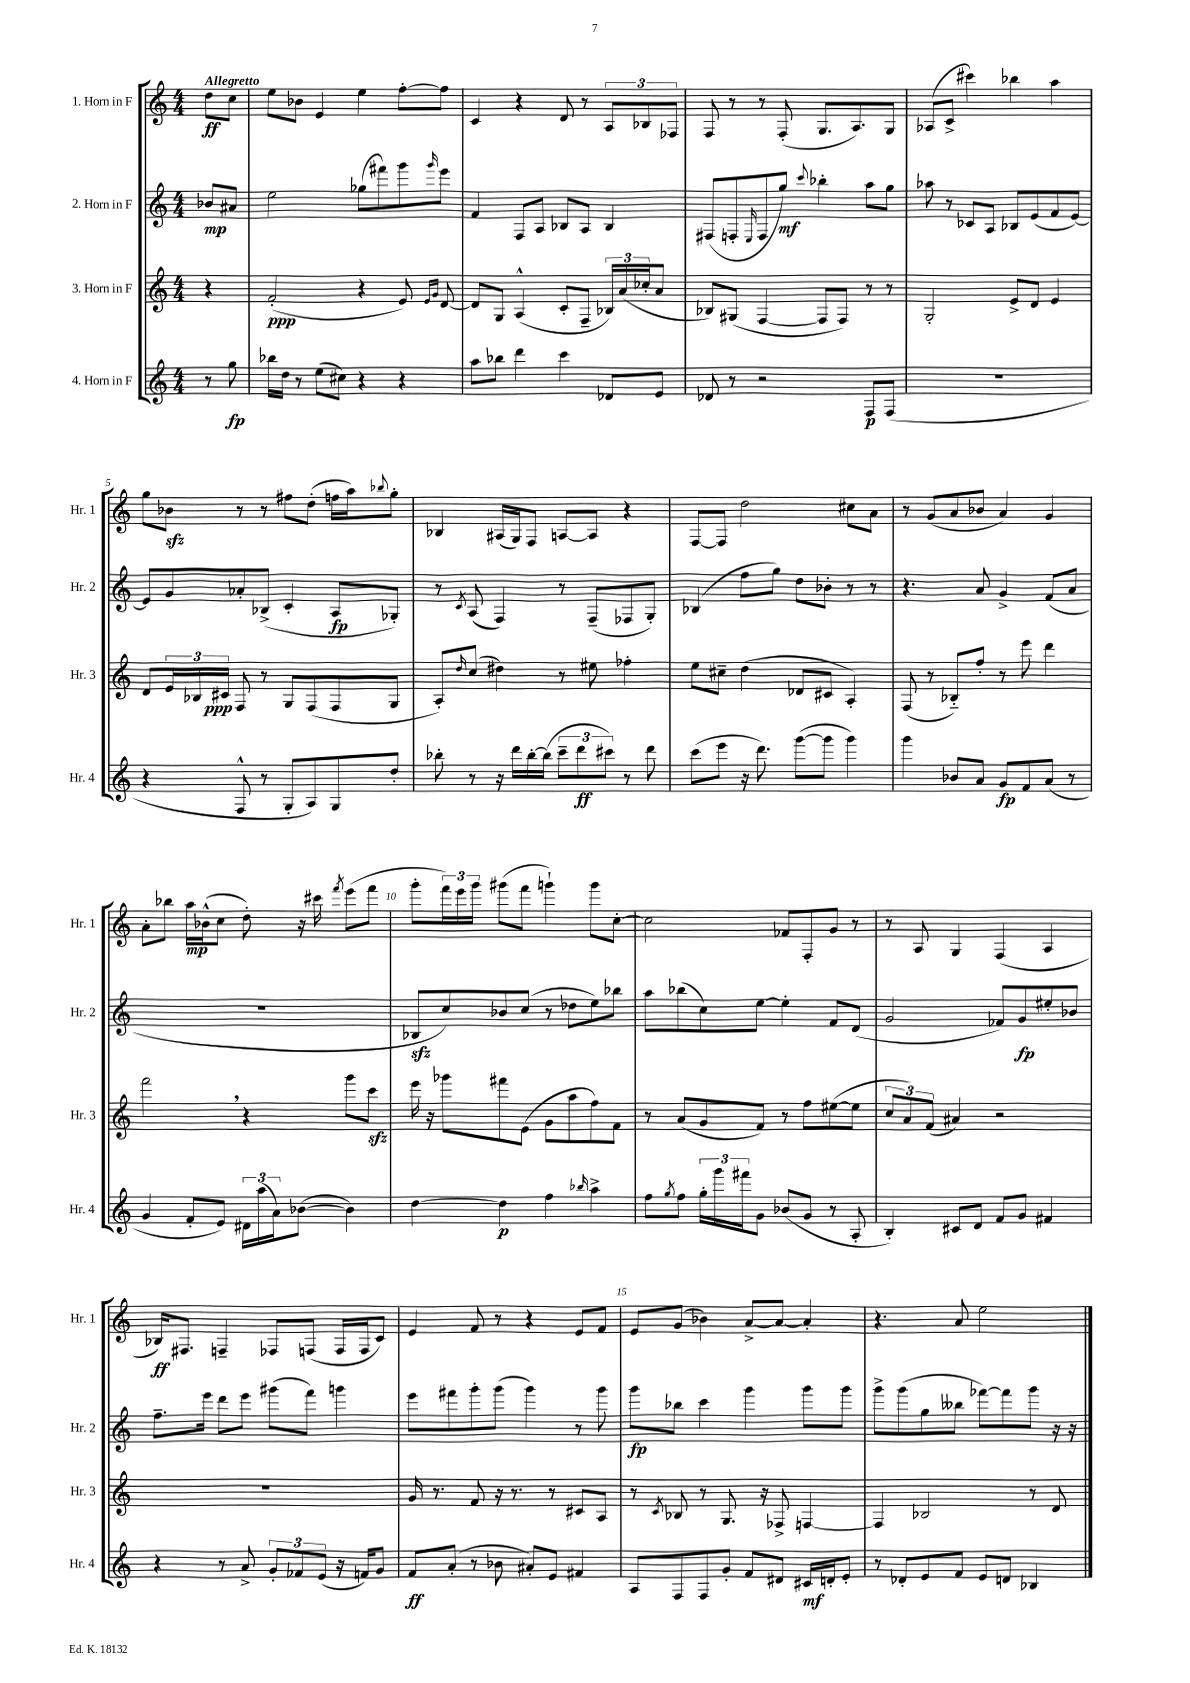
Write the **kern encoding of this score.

**kern	**kern	**kern	**kern
*staff4	*staff3	*staff2	*staff1
*clefG2	*clefG2	*clefG2	*clefG2
*k[]	*k[]	*k[]	*k[]
*M4/4	*M4/4	*M4/4	*M4/4
8r	4r	8b-/L	8dd\L
8gg\	.	8a#/J	8cc\J
=	=	=	=
16bb-\LL	(2f'/	2ee\	8ee\L
16dd\JJ	.	.	.
8r	.	.	8b-\J
(8ee\L	.	.	4e/
8cc#\J)	.	.	.
4r	4r	(8gg-\L	4ee\
.	.	8fff#\)	.
4r	8e/)	8ggg\	[8ff'\L
.	16qqe/LL	.	.
.	16qqg/JJ	16qqggg/	.
.	[8d/	8eee\J	8ff\]J
=	=	=	=
8aa\L	8d/]L	4f/	4c/
8bb-\J	8G/J	.	.
4ddd\	(4A^^/	8F/L	4r
.	.	8A/J	.
4ccc\	8c'/L	8B-/L	8d/
.	8F~/J	8A/J	8r
8d-/L	24B-/LL)	4B-/	12A/L
.	(24a/	.	.
.	24cc-'/J	.	12B-/
8e/J	8a/J	.	.
.	.	.	12F-/J
=	=	=	=
8d-/	8B-/L)	(8F#/L	8F/
8r	(8G#/J	8F'/	8r
.	.	16qqE/	.
2r	[4F/	8F/	8r
.	.	8gg/J)	(8F'/
.	.	8qqccc/	.
.	8F/]L	4bb-'\	8.G/L
.	8F/J)	.	.
.	.	.	8.A/)
8F/L	8r	8aa\L	.
(8F/J	8r	8gg\J	8G/J
=	=	=	=
1r	2G'/	8aa-\	(8A-/L
.	.	8r	8c^/J
.	.	8c-/L	4ccc#\)
.	.	8A/J	.
.	8e^/L	8B-/L	4bb-\
.	8d/J	(8e/	.
.	4e/	8f/	4aa\
.	.	[8e/J)	.
=	=	=	=
4r	8d/L	8e/]L	8gg\L
.	24e/L	8g/	8b-\J
.	24B-/	.	.
.	24c#/JJ	.	.
8F^^/	8F/	8a-'/	8r
8r	8r	(8B-^/J	8r
8G'/L	8G/L	4c'/	8ff#\L
8A/)	(8F/	.	(8dd'\J
8G/	8F/	8A/L	16ff\LL
.	.	.	16aa\J)
.	.	.	8qqbb-/
8dd'/J	8G/J	8G-'/J)	8gg'\J
=	=	=	=
8bb-'\	8A'/L)	8r	4B-/
.	16qqdd/	8qc/	.
8r	(8cc/J	(8A/	.
16r	4dd#\)	4F/)	(16A#/LL
16ddd\LL	.	.	16G/J)
[16bb-'\	.	.	8F/J
(16bb-\]JJ	.	.	.
12ccc~\L	8r	8r	[8A/L
12ddd\	.	.	.
.	8ee#\	(8F~/L	8A/]J
12ccc#\J)	.	.	.
8r	4ff-'\	8F-/	4r
8ddd\	.	8G'/J)	.
=	=	=	=
(8ccc\L	8ee\L	(4B-/	[8F/L
8eee\J	8cc#~\J	.	8F/]J
16r	(4dd\	8ff\L	2dd\
8.ddd\)	.	.	.
.	.	8gg\J)	.
([8ggg\L	8d-/L	8dd\L	.
8ggg\]J	8c#/J	8b-'\J	.
4ggg\)	4A'/)	8r	8cc#\L
.	.	8r	8a\J
=	=	=	=
4ggg\	(8F/	4.r	8r
.	8r	.	(8g/L
8b-/L	8B-'~/L)	.	8a/
8a/J	8ff'/J	8a/	8b-/J
8g/L	8r	4g^/	4a/)
8f/	8eee\	.	.
(8a/J	4ddd\	(8f/L	4g/
8r	.	8a/J	.
=	=	=	=
4g/	2fff\	1r	8a'\L
.	.	.	8bb-\J
8f'/L	.	.	16aa\LL
.	.	.	(16b-^^\J
8e/J)	.	.	8cc\J
24d#\LL	4r	.	8dd'\)
(24aa\	.	.	.
24a\J)	.	.	.
([8b-\J	.	.	16r
.	.	.	16ccc#\
.	.	.	8qfff/
4b-\])	8ggg\L	.	(8eee\L
.	8ccc\J	.	8fff\J
=	=	=	=
[4dd\	16eee\	8B-/L	8ggg'\L
.	16r	.	.
.	8ggg-\L	8cc/)	24fff\L)
.	.	.	24eee\
.	.	.	24ggg\JJ
4dd\]	8fff#\	8b-/	(8ggg#\L
.	(8e\J	(8cc/J	8fff\J
4ff\	8g\L	8r	4ggg`\)
.	8aa\	8dd-\L	.
16qqbb-/	.	.	.
4aa^\	8ff\)	8ee\)	8ggg\L
.	8f\J	8bb-\J	[8cc'\J
=	=	=	=
8ff\L	8r	8aa\L	2cc\]
8qgg/	.	.	.
8ff\J	(8a/L	(8bb-\	.
24gg'\LL	8g/	8cc\)	.
24ggg\	.	.	.
24fff#\J	.	.	.
8g\J	8f/J)	[8ee\J	.
(8b-/L	8r	4ee'\]	8f-/L
8g/J	8ff\L	.	8F'/
8r	([8ee#\	8f/L	8g/J
8A'/	8ee#\]J	(8d/J	8r
=	=	=	=
4B'/)	12cc/L	2g/	8r
.	12a/)	.	.
.	.	.	8A/
.	(12f/J	.	.
8c#/L	4a#/)	.	4G/
8d/J	.	.	.
8f/L	2r	8f-/L)	(4F/
8g/J	.	8g/	.
4f#/	.	8ee#'/	4A/
.	.	8b-/J	.
=	=	=	=
4r	1r	8.ff~\L	16B-/LK)
.	.	.	8.F#/J
.	.	16eee\Jk	.
8r	.	8ddd\L	4F~/
8a^/	.	8eee\J	.
12g'/L	.	(8ggg#\L	8F-/L
12f-/	.	.	.
.	.	8fff\J)	(8F/J
(12e/J	.	.	.
16r	.	4ggg\	16F/LL
16f/LK)	.	.	16F/J
8g/J	.	.	8c/J)
=	=	=	=
8f/L	16g/	8eee\L	4e/
.	8.r	.	.
(8a'/J	.	8fff#\	.
8r	8f/	8ggg'\	8f/
8b-\	16r	(8ggg\J	8r
.	8.r	.	.
8a#'/L)	.	4ggg\)	4r
8e/J	8r	.	.
4f#/	8c#/L	8r	8e/L
.	8A/J	8ggg\	8f/J
=	=	=	=
8A/L	8r	8ggg\L	8e/L
.	8qc/	.	.
8F/	8B-/	8bb-\J	(8g/J
8F/	8r	4ccc\	4b-\)
8g'/J	8.G/	.	.
8f/L	.	4ggg\	[8a^/L
.	16r	.	.
8d#/J	8F-^/	.	8a/_J
16c#/LL	[4F/	8ggg\L	4a'/]
16d'/J	.	.	.
8e'/J	.	8ggg\J	.
=	=	=	=
8r	4F/]	8ggg^\L	4.r
8d-'/L	.	(8ggg\	.
8e/	2B-/	8gg\	.
8f/J	.	8bb--\J	8a/
8e/L	.	[8fff-\L)	2ee\
8d/J	.	8fff-\]	.
4B-/	8r	8ggg\J	.
.	8d/	16r	.
.	.	16r	.
==	==	==	==
*-	*-	*-	*-
